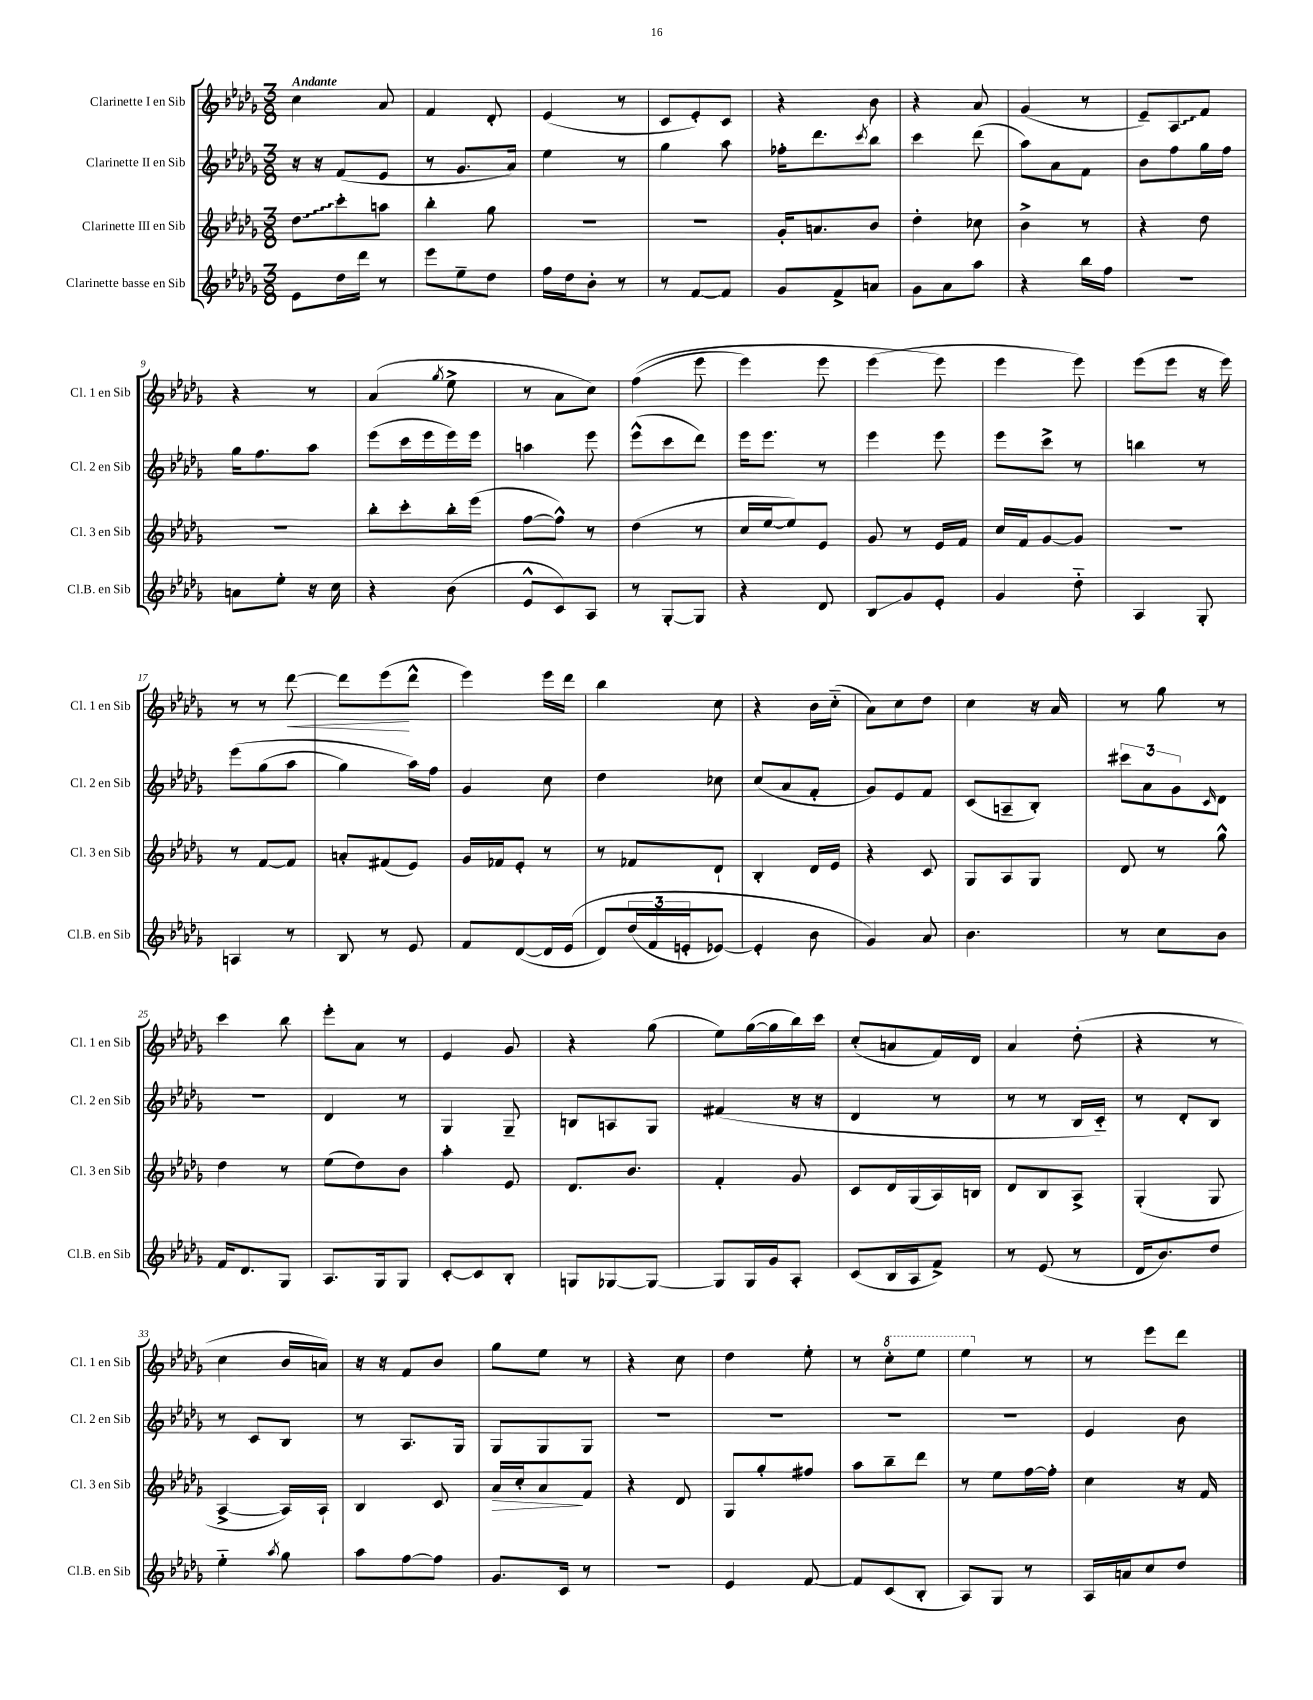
<<
\new StaffGroup <<
\new Staff = "s0" \with { instrumentName = "Clarinette I en Sib" shortInstrumentName = "Cl. 1 en Sib" } {
    \clef treble \key des \major \numericTimeSignature \time 3/8 \tempo "Andante"
    c''4 aes'8 |
    f'4 des'8-. |
    ees'4( r8 |
    c'8 ees'8-.) c'8 |
    r4 bes'8 |
    r4 aes'8 |
    ges'4( r8 |
    ees'8--) \once \override Glissando.style = #'zigzag aes8\glissando f'8 |
    r4 r8 |
    aes'4( \acciaccatura { ges''8 } ees''8-> |
    r8 aes'8 c''8) |
    f''4(\( ees'''8 |
    ees'''4) ees'''8 |
    ees'''4( ees'''8\) |
    ees'''4 ees'''8) |
    ees'''8( ees'''8 r16 ees'''16) |
    r8 r8 des'''8~\< |
    des'''8 ees'''8\!( des'''8-^ |
    ees'''4) ees'''16 des'''16 |
    bes''4 c''8 |
    r4 bes'16 c''16-_( |
    aes'8) c''8 des''8 |
    c''4 r16 aes'16 |
    r8 ges''8 r8 |
    c'''4 bes''8 |
    ees'''8-. aes'8 r8 |
    ees'4 ges'8 |
    r4 ges''8( |
    ees''8) ges''16~( ges''16 bes''16) c'''16 |
    c''8-.( a'8 f'16) des'16 |
    aes'4 des''8-.( |
    r4 r8 |
    c''4 bes'16 a'16) |
    r16 r16 f'8 bes'8 |
    ges''8 ees''8 r8 |
    r4 c''8 |
    des''4 ees''8-. |
    r8 \ottava #1 c'''8-. ees'''8 |
    ees'''4 \ottava #0 r8 |
    r8 ees'''8 des'''8 \bar "|." |
}
\new Staff = "s1" \with { instrumentName = "Clarinette II en Sib" shortInstrumentName = "Cl. 2 en Sib" } {
    \clef treble \key des \major \numericTimeSignature \time 3/8
    r16 r16 f'8( ees'8 |
    r8 ges'8. aes'16) |
    ees''4 r8 |
    ges''4 aes''8 |
    fes''16-. des'''8. \acciaccatura { c'''8 } bes''8 |
    c'''4 des'''8( |
    aes''8) aes'8 f'8 |
    bes'8 f''8 ges''16 f''16 |
    ges''16 f''8. aes''8 |
    ees'''8( c'''16 ees'''16 ees'''16) ees'''16 |
    a''4 ees'''8 |
    ees'''8-^( c'''8 des'''8) |
    ees'''16 ees'''8. r8 |
    ees'''4 ees'''8 |
    ees'''8 c'''8-> r8 |
    b''4 r8 |
    ees'''8\( ges''8( aes''8 |
    ges''4) aes''16\) f''16 |
    ges'4 c''8 |
    des''4 ces''8 |
    c''8( aes'8 f'8-. |
    ges'8) ees'8 f'8 |
    c'8( a8-- bes8-.) |
    \tuplet 3/2 { cis'''8 aes'8 ges'8 } \grace { c'16 } des'8 |
    R4. |
    des'4 r8 |
    ges4 ges8-- |
    b8 a8 ges8 |
    fis'4( r16 r16 |
    des'4 r8 |
    r8 r8 bes16 c'16-_) |
    r8 des'8-. bes8 |
    r8 c'8 bes8 |
    r8 aes8. ges16 |
    ges8 ges8 ges8 |
    R4. |
    R4. |
    R4. |
    R4. |
    ees'4 bes'8 \bar "|." |
}
\new Staff = "s2" \with { instrumentName = "Clarinette III en Sib" shortInstrumentName = "Cl. 3 en Sib" } {
    \clef treble \key des \major \numericTimeSignature \time 3/8
    \once \override Glissando.style = #'zigzag des''8\glissando c'''8-. a''8 |
    bes''4-. ges''8 |
    R4. |
    R4. |
    ges'16-. a'8. bes'8 |
    des''4-. ces''8 |
    bes'4-> r8 |
    r4 des''8 |
    R4. |
    bes''8-. c'''8-. bes''16-. ees'''16( |
    f''8~ f''8-^) r8 |
    des''4( r8 |
    c''16 ees''16~ ees''8) ees'8 |
    ges'8 r8 ees'16 f'16 |
    c''16 f'16 ges'8~ ges'8 |
    R4. |
    r8 f'8~ f'8 |
    a'8-. fis'8( ees'8) |
    ges'16 fes'16 ees'8-. r8 |
    r8 fes'8 des'8-! |
    bes4-. des'16 ees'16 |
    r4 c'8 |
    ges8 aes8 ges8 |
    des'8 r8 ges''8-^ |
    des''4 r8 |
    ees''8( des''8) bes'8 |
    aes''4-. ees'8 |
    des'8. bes'8. |
    f'4-. ges'8 |
    c'8 des'16 ges16( aes16) b16 |
    des'8 bes8 aes8-> |
    ges4-.( ges8 |
    aes4~-> aes16) aes16-! |
    bes4 c'8 |
    aes'16\> c''16-. aes'8\! f'8 |
    r4 des'8 |
    ges8 ges''8-. fis''8 |
    aes''8 bes''8-- des'''8 |
    r8 ees''8 f''16~ f''16-. |
    c''4 r16 f'16 \bar "|." |
}
\new Staff = "s3" \with { instrumentName = "Clarinette basse en Sib" shortInstrumentName = "Cl.B. en Sib" } {
    \clef treble \key des \major \numericTimeSignature \time 3/8
    ees'8 des''16 des'''16 r8 |
    ees'''8 ees''8-- des''8 |
    f''16 des''16 bes'8-. r8 |
    r8 f'8~ f'8 |
    ges'8 f'8-> a'8 |
    ges'8 aes'8 aes''8 |
    r4 bes''16 f''16 |
    R4. |
    a'8 ees''8-. r16 c''16 |
    r4 bes'8( |
    ees'8-^ c'8) aes8 |
    r8 ges8~-. ges8 |
    r4 des'8 |
    bes8\glissando ges'8 ees'8-. |
    ges'4 des''8-_ |
    aes4 ges8-. |
    a4 r8 |
    bes8 r8 ees'8 |
    f'8 des'8~( des'16 ees'16\( |
    des'8) \tuplet 3/2 { des''16( f'16 e'16-. } ees'8~) |
    ees'4-. bes'8 |
    ges'4\) aes'8 |
    bes'4. |
    r8 c''8 bes'8 |
    f'16 des'8. ges8 |
    aes8. ges16 ges8 |
    c'8~-. c'8 bes8-. |
    g8 ges8~ ges8~ |
    ges8 ges16 ges'16 aes8-. |
    c'8( bes16 aes16 f'8->) |
    r8 ees'8( r8 |
    des'16 bes'8.) des''8 |
    ees''4-_ \acciaccatura { aes''8 } ges''8 |
    aes''8 f''8~ f''8 |
    ges'8. c'16 r8 |
    R4. |
    ees'4 f'8~ |
    f'8 c'8( bes8-. |
    aes8) ges8 r8 |
    aes16 a'16 c''8 des''8 \bar "|." |
}
>>
>>
